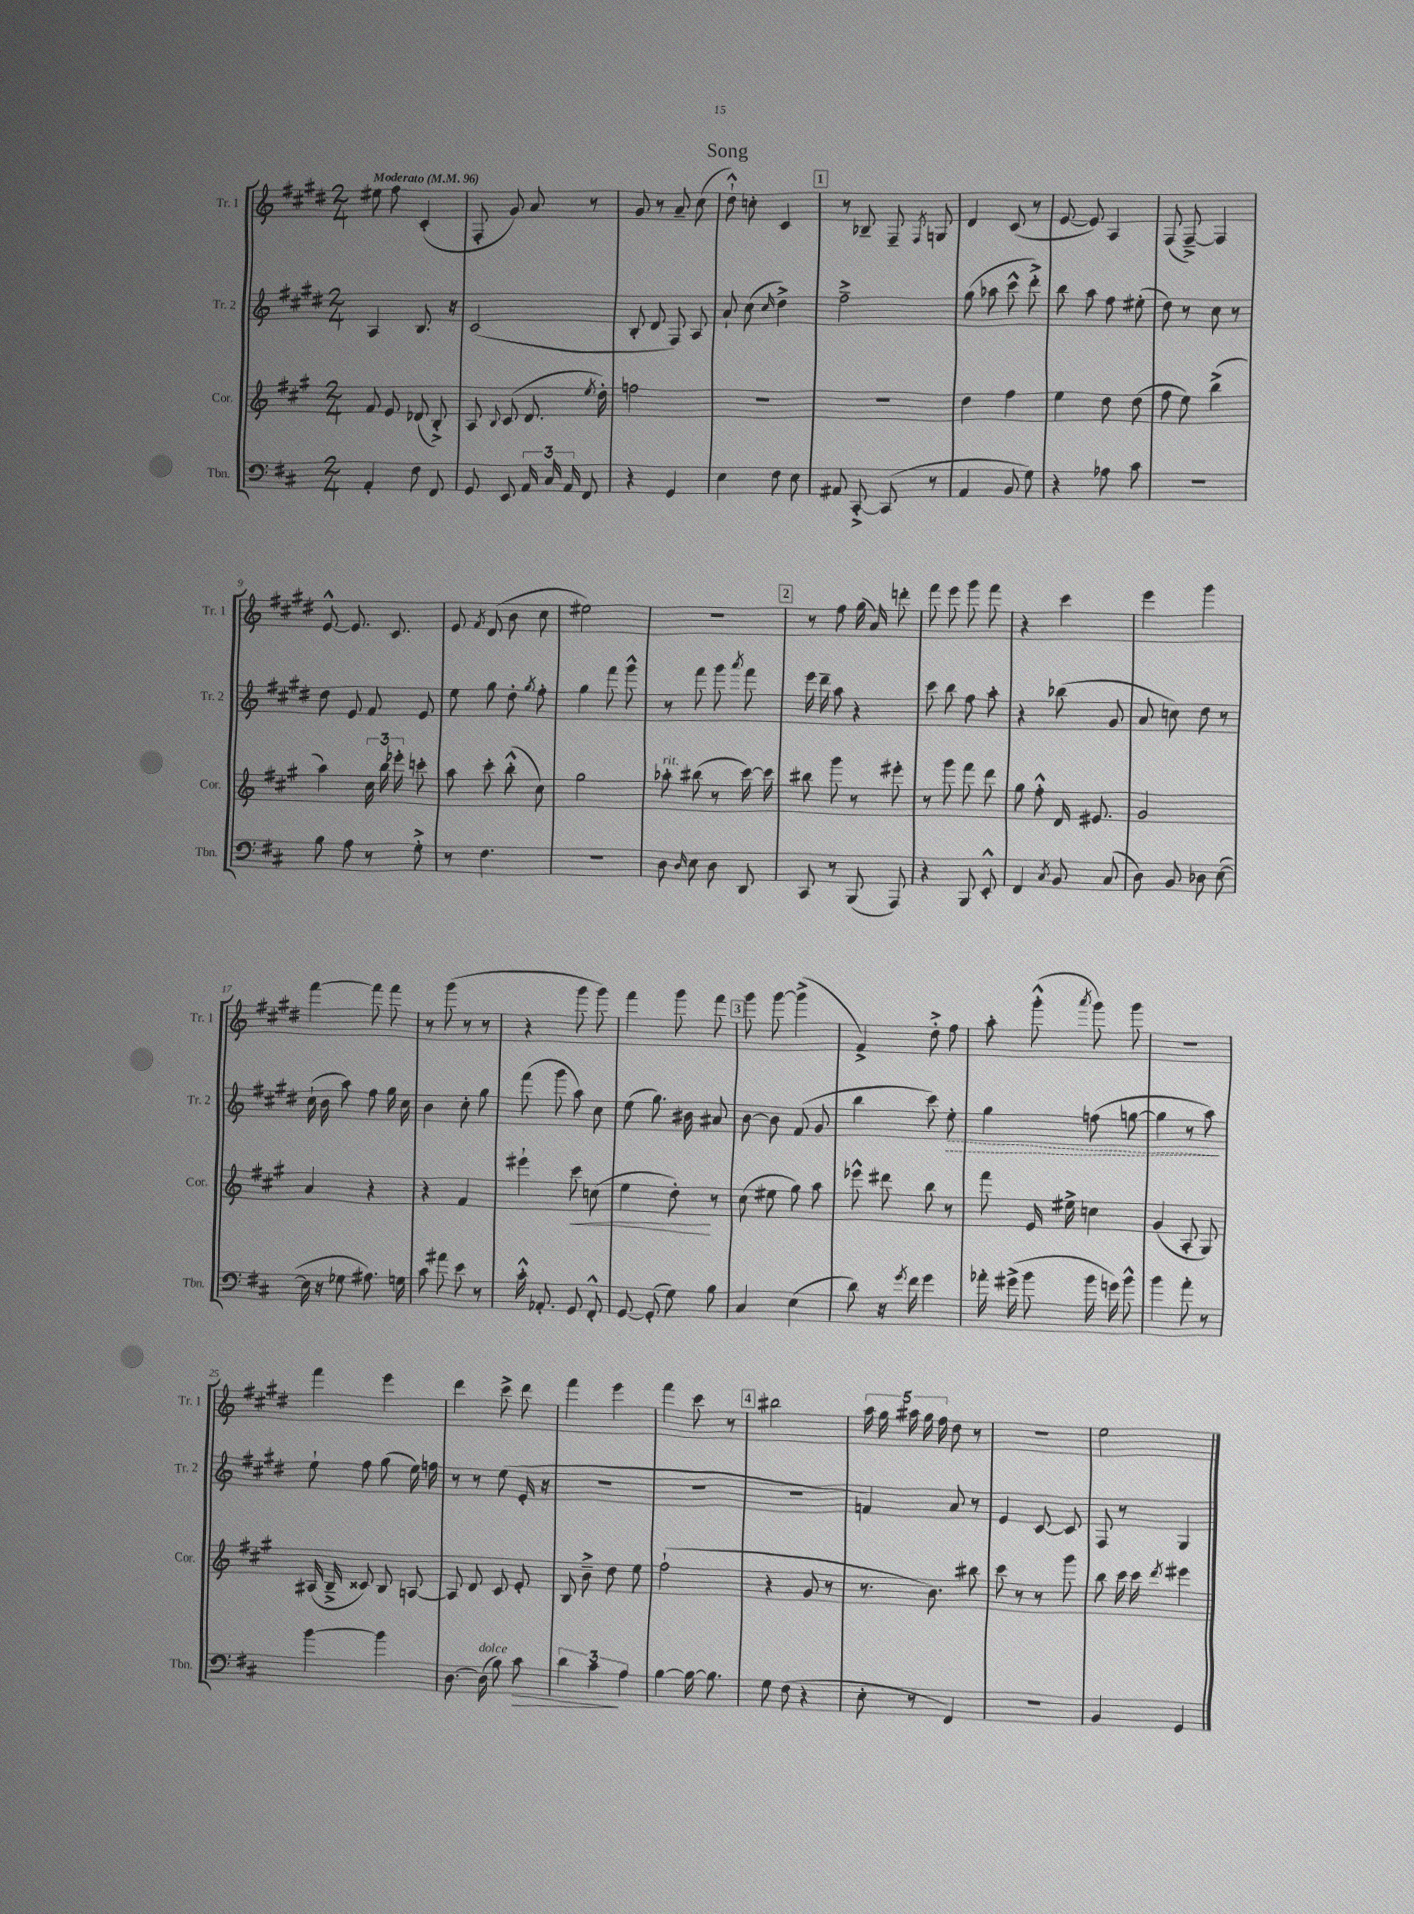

**kern	**kern	**kern	**kern
*staff4	*staff3	*staff2	*staff1
*clefF4	*clefG2	*clefG2	*clefG2
*k[f#c#]	*k[f#c#g#]	*k[f#c#g#d#]	*k[f#c#g#d#]
*M2/4	*M2/4	*M2/4	*M2/4
*MM96	*MM96	*MM96	*MM96
4AA'/	8f#/	4A/	8ee#\
.	8e/	.	8ff#\
8F#\	(8d-/	8.B/	(4c#'/
8FF#/	8B'^/)	.	.
.	.	16r	.
=	=	=	=
8GG/	8A/	(2c#/	8F#'/
.	8qqB/	.	.
8EE/	(8c#/	.	8g#/)
24AA/	8.d/	.	8a/
24C#/	.	.	.
24AA/	.	.	.
8FF#/	.	.	8r
.	8qee/	.	.
.	16dd'\)	.	.
=	=	=	=
4r	2ff\	8B'/	8g#/
.	.	8d#/	8r
4GG/	.	8F#/)	8a~/
.	.	8A/	(8cc#\
=	=	=	=
4E\	2r	8a`/	8dd#`^^\)
.	.	(8cc#\	8cc'\
.	.	16qqcc#/	.
8F#\	.	4dd#^\)	4c#/
8E\	.	.	.
=	=	=	=
8AA#/	2r	2ff#~^\	8r
[8CC#'^/	.	.	8B-~/
(8CC#/]	.	.	8F#~/
.	.	.	8qF#/
8r	.	.	8G/
=	=	=	=
4AA/	4dd\	(8gg#\	4d#/
.	.	8aa-\	.
8BB/	4ff#\	8ccc#^^\	(8c#/
8G\)	.	8ddd#'^\)	8r
=	=	=	=
4r	4ee\	8bb\	[8e/
.	.	8aa\	8e/])
8A-\	8dd\	8ff#\	4A/
8c#\	(8dd\	(8ee#'\	.
=	=	=	=
2r	8ff#\	8dd#\)	(8F#/
.	8ee\)	8r	[8F#~^/)
.	(4bb^\	8cc#\	4F#/]
.	.	8r	.
=	=	=	=
8B\	4aa\)	8dd#\	[8e^^/
8A\	.	8e/	8.e/]
8r	24cc#\	8f#/	.
.	24bb\	.	.
.	.	.	8.c#/
.	24eee-'\	.	.
8G'^\	8ccc'\	8e/	.
=	=	=	=
8r	8aa\	8ee\	8e/
.	.	.	8qf#/
4.F#\	8ccc#'\	8gg#\	(8d#/
.	(8bb'^^\	8dd#'\	8b\
.	.	8qgg#/	.
.	8cc#\)	8ff#'\	8cc#\
=	=	=	=
2r	2gg#\	4gg#\	2ee#\)
.	.	8fff#\	.
.	.	8ggg#^^\	.
=	=	=	=
8D\	8aa-'\	8r	2r
16qqD/	.	.	.
8E\	(8bb#\	8fff#\	.
8D\	8r	8ggg#\	.
.	.	8qaaa/	.
8DD/	[16ccc#\)	8fff#\	.
.	16ccc#\]	.	.
=	=	=	=
8CC#/	8bb#\	16eee\	8r
.	.	16ddd#~\	.
8r	8ggg#\	8aa\	8ff#\
(8BBB/	8r	4r	(16gg#\
.	.	.	16a/)
8AAA/)	8eee#'\	.	8ddd'\
=	=	=	=
4r	8r	8ccc#\	8fff#\
.	8ggg#\	8bb\	8eee\
8BBB/	8fff#\	8ff#\	8ggg#\
8EE'^^/	8ddd\	8aa'\	8fff#\
=	=	=	=
4FF#/	8gg#\	4r	4r
.	8ff#'^^\	.	.
8qC#/	.	.	.
8BB/	16d/	(8bb-\	4ccc#\
.	8.e#/	.	.
(8C#/	.	8g#/	.
=	=	=	=
8D\)	2g#/	8a/	4eee\
8BB/	.	8cc\)	.
8D-\	.	8dd#\	4ggg#\
([8E\	.	8r	.
=	=	=	=
16E\]	4a/	(16cc#`\	[4fff#\
16r	.	16b\	.
8G-\	.	8aa\)	.
8.A#\)	4r	8ff#\	8fff#\]
.	.	16gg#\	8fff#\
16G\	.	16cc#\	.
=	=	=	=
8c#\	4r	4b\	8r
8a#\	.	.	(8ggg#\
8e\	4f#/	8cc#'\	8r
8r	.	8gg#\	8r
=	=	=	=
16c#'^^\	4eee#`\	(8fff#\	4r
8.AA-'/	.	.	.
.	.	8ggg#\	.
8GG/	8ccc#\	8aa\)	8ggg#\
8FF#'^^/	(8cc\	8cc#\	8ggg#\)
=	=	=	=
[8GG/	4ee\	(8ee\	4fff#\
(8GG'/]	.	8.gg#\)	.
8G\)	8dd'\)	.	8ggg#\
.	.	16b#\	.
8B\	8r	8a#/	8fff#\
=	=	=	=
4C#/	(8cc#\	[8b\	8ggg#\
.	8ee#\	8b\]	[8ggg#\
(4E\	8gg#\)	(8f#/	(4ggg#^\]
.	8aa\	8g#/	.
=	=	=	=
8d\)	8eee-^^\	4bb\	4f#^/)
16r	8ddd#\	.	.
8qg/	.	.	.
16f#\	.	.	.
4g\	8bb\	8ccc#\)	8dd#'^\
.	8r	8ee'\	8ff#\
=	=	=	=
16a-'\	8fff#\	4gg#\	8aa'\
(16g#^\	.	.	.
8b\	16e/	.	(8ggg#'^^\
.	16ee#^\	.	.
.	.	.	8qaaa/
16b\	4cc\	(8ff\	8ggg#\)
16g\)	.	.	.
8b^^\	.	[8gg\	8ggg#\
=	=	=	=
4b\	(4g#/	4gg\]	2r
8a'\	8A'/	8r	.
8r	8G#/)	8aa\)	.
=	=	=	=
[4b\	(16A#/	8ee`\	4fff#\
.	16B~^/	.	.
.	8c##/)	8ff#\	.
4b\]	8B/	(8gg#\	4eee\
.	[8A/	16ee\)	.
.	.	16ff\	.
=	=	=	=
[8.D\	8A/]	8r	4ddd#\
.	8d/	8r	.
(16D\]	.	.	.
8B\)	8c#/	(8ee\	8ccc#^\
8c#\	8e'/	16e'/	8ddd#\
.	.	16r	.
=	=	=	=
6d\	8B/	2r	4fff#\
.	8b~^\	.	.
6c#\	.	.	.
.	8dd\	.	4eee\
6A\	.	.	.
.	8ee\	.	.
=	=	=	=
[4B\	(2ff#`\	2r	4fff#\
16B\_	.	.	8ccc#\
8.B\]	.	.	.
.	.	.	8r
=	=	=	=
8G\	4r	2r	2bb#\
(8F#\	.	.	.
4r	8g#/	.	.
.	8r	.	.
=	=	=	=
8E'\	8.r	4f/)	20aa\
.	.	.	20gg#\
.	.	.	20aa#\
8r	.	.	.
.	.	.	20gg#\
.	8.b\)	.	.
.	.	.	20ff#\
4FF#/)	.	8a/	8dd#\
.	8bb#\	8r	8r
=	=	=	=
2r	8ccc#\	4e/	2r
.	8r	.	.
.	8r	[8c#/	.
.	8ggg#\	8c#/]	.
=	=	=	=
4BB/	8bb\	8F#/	2ee\
.	16ccc#\	8r	.
.	16ccc#\	.	.
.	8qddd/	.	.
4GG/	4eee#\	4G#/	.
==	==	==	==
*-	*-	*-	*-
